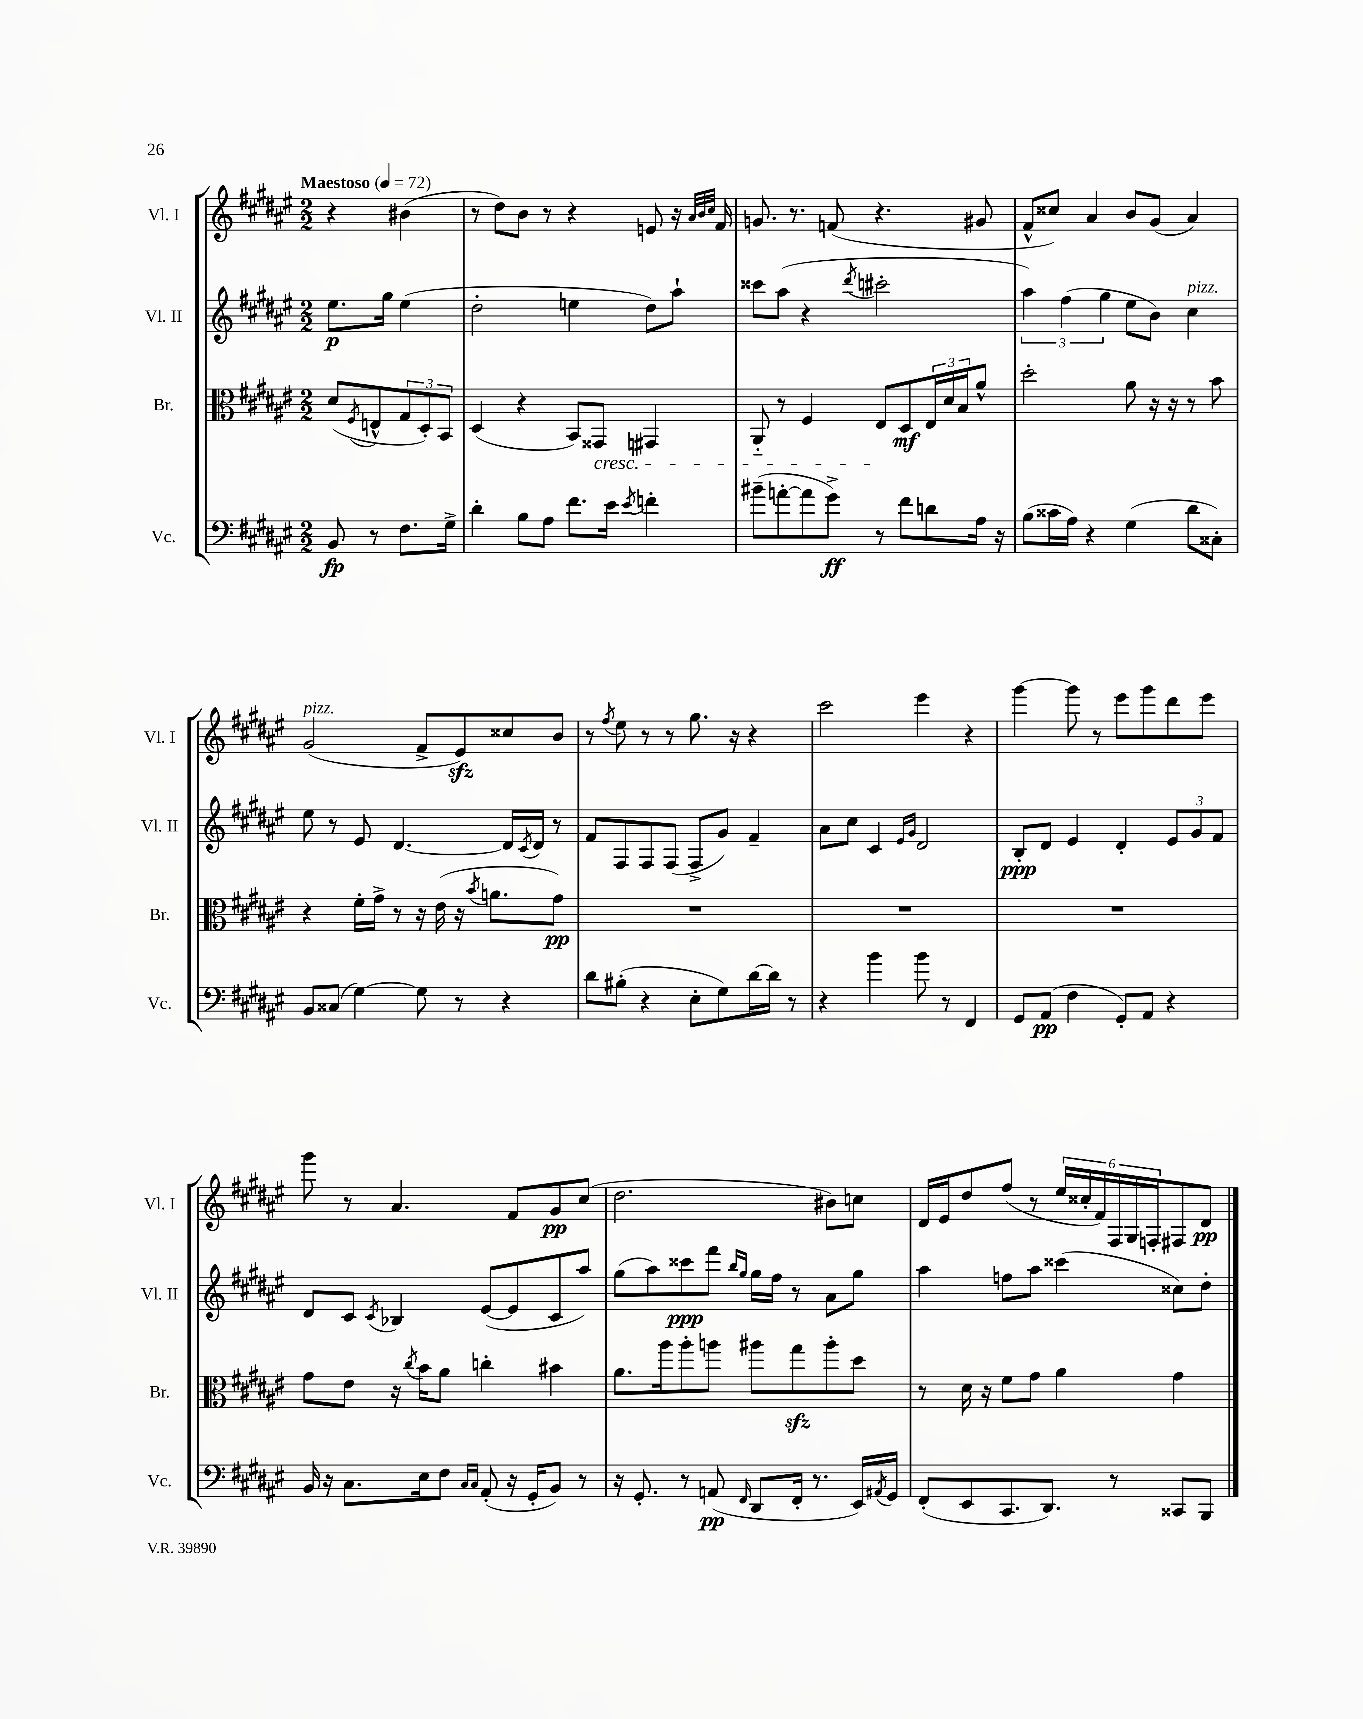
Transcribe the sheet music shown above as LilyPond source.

<<
\new StaffGroup <<
\new Staff = "s0" \with { instrumentName = "Vl. I" shortInstrumentName = "Vl. I" } {
    \clef treble \key fis \major \numericTimeSignature \time 2/2 \partial 2 \tempo "Maestoso" 4 = 72
    r4 bis'4( |
    r8 dis''8) b'8 r8 r4 e'8 r16 \grace { ais'32 b'32 cis''32 } fis'16 |
    g'8. r8. f'8( r4. gis'8 |
    fis'8-^ cisis''8) ais'4 b'8 gis'8( ais'4) |
    gis'2^\markup { \italic "pizz." }( fis'8-> eis'8\sfz) cisis''8 b'8 |
    r8 \acciaccatura { fis''8 } eis''8 r8 r8 gis''8. r16 r4 |
    cis'''2 eis'''4 r4 |
    gis'''4~ gis'''8 r8 eis'''8 gis'''8 dis'''8 eis'''8 |
    gis'''8 r8 ais'4. fis'8 gis'8\pp cis''8( |
    dis''2. bis'8) c''8 |
    dis'16 eis'16 dis''8 fis''8( r8 \tuplet 6/4 { eis''16 cisis''16-. fis'16) fis16 gis16 f16-. } fis8 dis'8\pp \bar "|." |
}
\new Staff = "s1" \with { instrumentName = "Vl. II" shortInstrumentName = "Vl. II" } {
    \clef treble \key fis \major \numericTimeSignature \time 2/2 \partial 2
    eis''8.\p gis''16 eis''4( |
    dis''2-. e''4 dis''8) ais''8-! |
    cisis'''8 ais''8( r4 \acciaccatura { dis'''8 } cis'''2-. |
    \tuplet 3/2 { ais''4) fis''4( gis''4 } eis''8 b'8) cis''4^\markup { \italic "pizz." } |
    eis''8 r8 eis'8 dis'4.~ dis'16 \acciaccatura { cis'8 } dis'16 r8 |
    fis'8 fis8 fis8 fis8( fis8-> gis'8) fis'4-- |
    ais'8 cis''8 cis'4 \grace { eis'16 gis'16 } dis'2 |
    b8-.\ppp dis'8 eis'4 dis'4-. \tuplet 3/2 { eis'8 gis'8 fis'8 } |
    dis'8 cis'8 \acciaccatura { cis'8 } bes4 eis'8~( eis'8 cis'8 ais''8) |
    gis''8( ais''8) cisis'''8\ppp fis'''8 \grace { b''16 gis''16 } gis''16 fis''16 r8 ais'8 gis''8 |
    ais''4 f''8 ais''8 cisis'''4( cisis''8) dis''8-. \bar "|." |
}
\new Staff = "s2" \with { instrumentName = "Br." shortInstrumentName = "Br." } {
    \clef alto \key fis \major \numericTimeSignature \time 2/2 \partial 2
    dis'8( \acciaccatura { fis8 } e8-^ \tuplet 3/2 { gis8 dis8-.) b,8 } |
    dis4( r4 b,8) gisis,8\cresc gis,4 |
    ais,8-_ r8 fis4 eis8\! dis8\mf \tuplet 3/2 { eis16 dis'16 b16 } ais'8-^ |
    dis''2-. ais'8 r16 r16 r8 b'8 |
    r4 fis'16-. gis'16-> r8 r16 eis'16( r16 \acciaccatura { b'8 } a'8. gis'8\pp) |
    R1 |
    R1 |
    R1 |
    gis'8 eis'8 r16 \acciaccatura { cis''8 } b'16 ais'8 c''4-. bis'4 |
    ais'8. ais''16 ais''8-. a''8 ais''8 gis''8\sfz ais''8-. dis''8 |
    r8 dis'16 r16 fis'8 gis'8 ais'4 gis'4 \bar "|." |
}
\new Staff = "s3" \with { instrumentName = "Vc." shortInstrumentName = "Vc." } {
    \clef bass \key fis \major \numericTimeSignature \time 2/2 \partial 2
    b,8\fp r8 fis8. gis16-> |
    dis'4-. b8 ais8 fis'8. eis'16 \acciaccatura { eis'8 } f'4-. |
    bis'8--( a'8~-. a'8 gis'8->\ff) r8 fis'8 d'8 ais16 r16 |
    b8( cisis'16 ais16) r4 gis4( dis'8 cisis8-.) |
    b,8 cisis8( gis4~) gis8 r8 r4 |
    dis'8 bis8-.( r4 eis8-. gis8) dis'16~ dis'16 r8 |
    r4 b'4 b'8 r8 fis,4 |
    gis,8 ais,8\pp( fis4 gis,8-.) ais,8 r4 |
    b,16 r16 cis8. eis16 fis8 \grace { cis16 cis16 } ais,8-.( r16 gis,16-. b,8) r8 |
    r16 gis,8.-. r8 a,8\pp( \grace { fis,16 } dis,8 fis,16-. r8. eis,16) \acciaccatura { ais,8 } gis,16 |
    fis,8-.( eis,8 cis,8. dis,8.) r8 cisis,8 b,,8 \bar "|." |
}
>>
>>
\layout { \context { \Score \remove "Bar_number_engraver" } }
